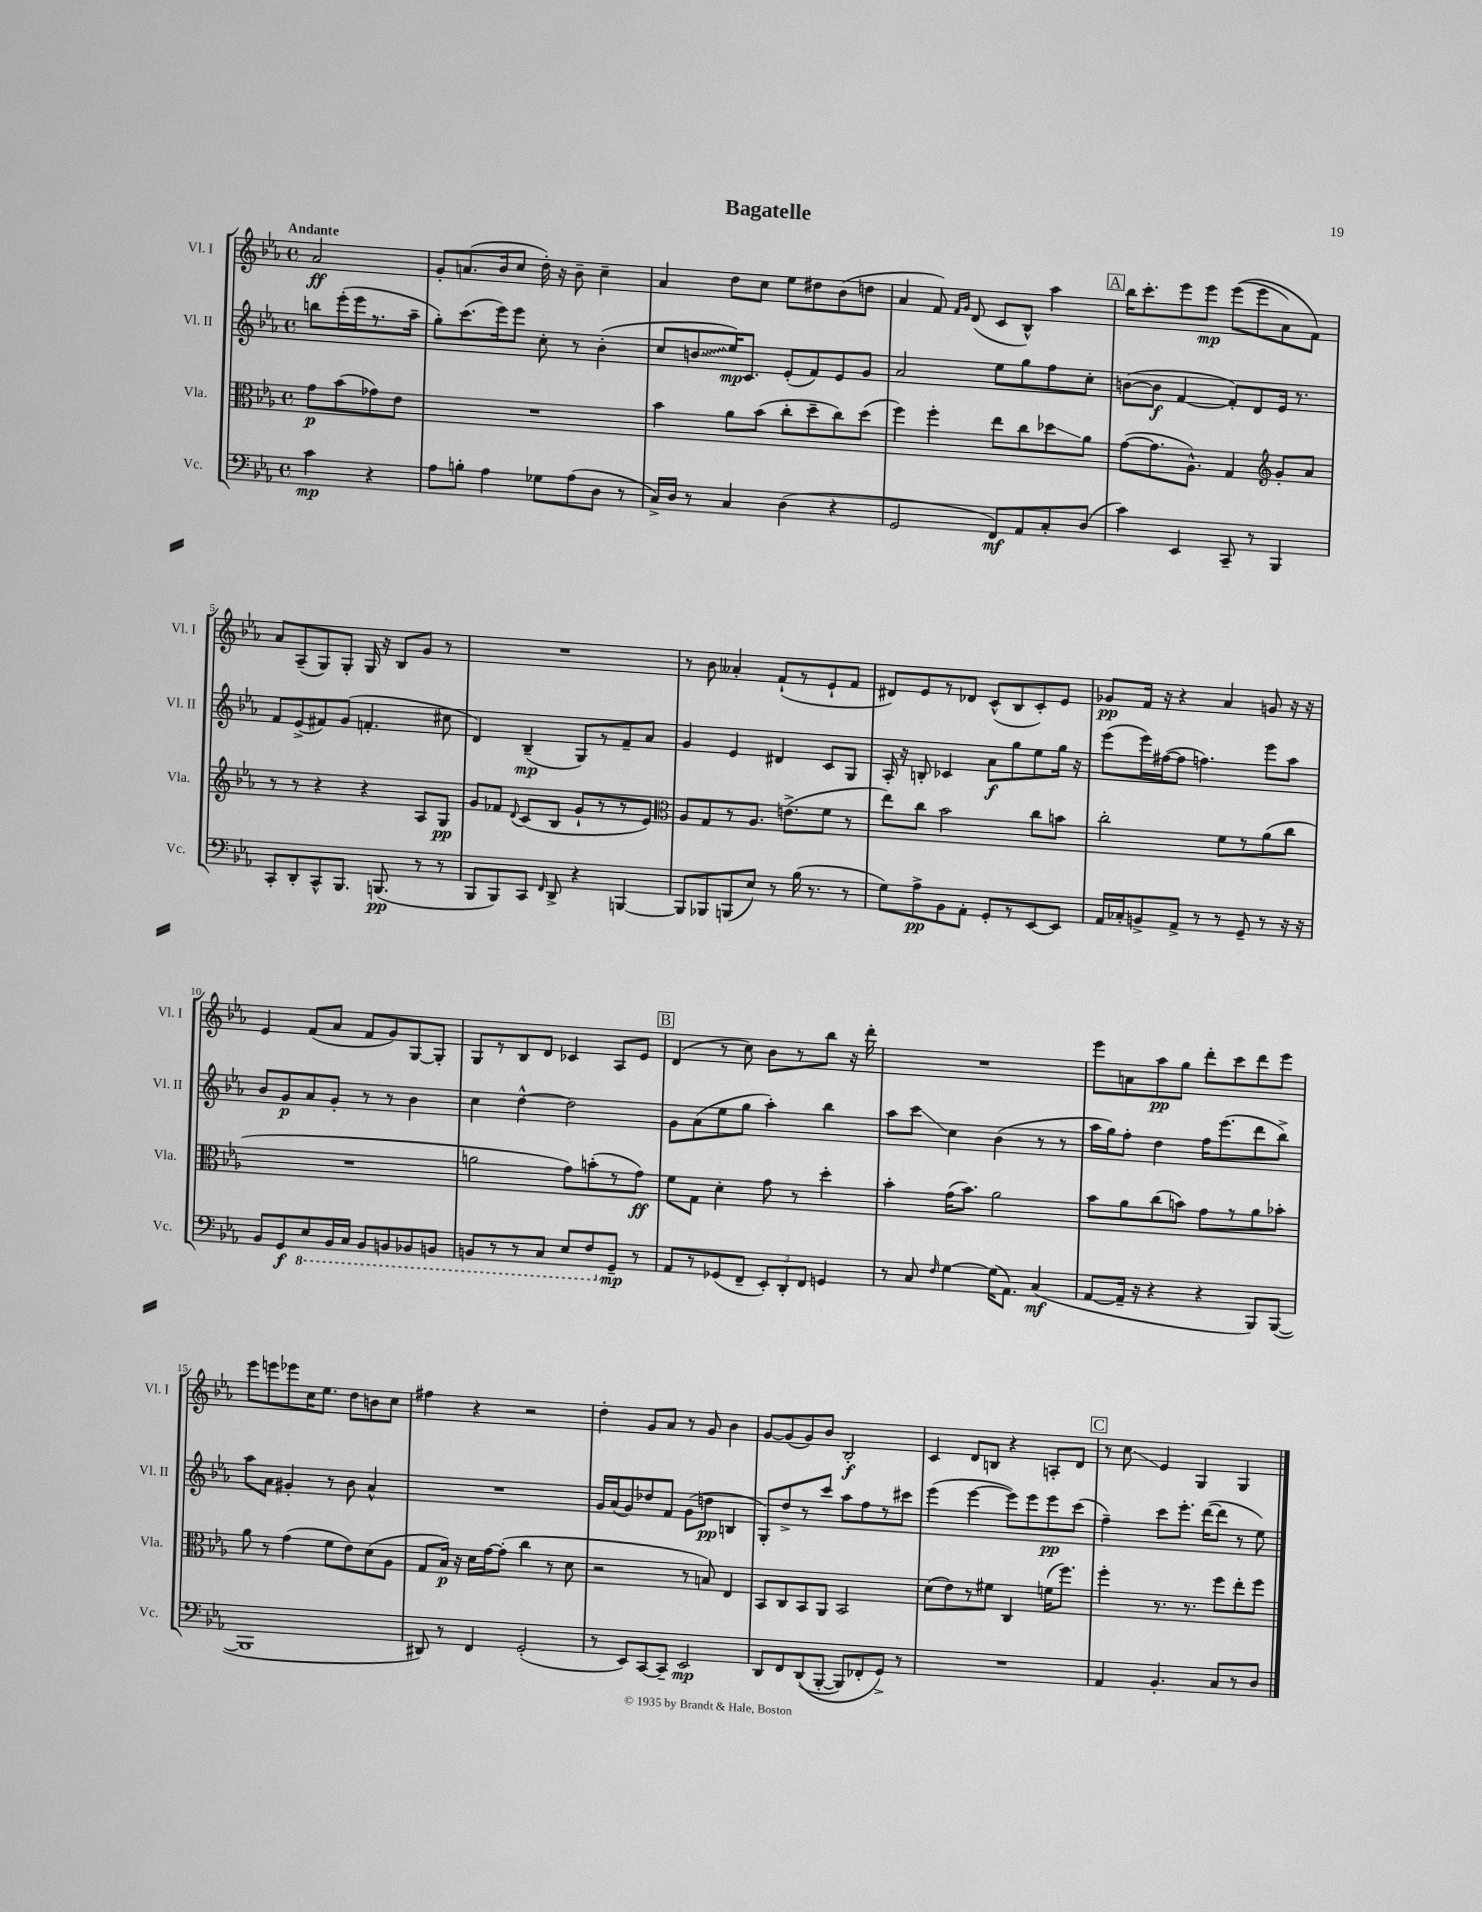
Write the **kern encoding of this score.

**kern	**kern	**kern	**kern
*staff4	*staff3	*staff2	*staff1
*clefF4	*clefC3	*clefG2	*clefG2
*k[b-e-a-]	*k[b-e-a-]	*k[b-e-a-]	*k[b-e-a-]
*M4/4	*M4/4	*M4/4	*M4/4
*met(c)	*met(c)	*met(c)	*met(c)
4c	8g	8bb	2a-
.	(8b-	(16eee-'	.
.	.	16eee-	.
4r	8g-)	8.r	.
.	8e-	.	.
.	.	16aa-~	.
=	=	=	=
8A-	1r	8gg')	8g'
8B'	.	(8.ccc	(8.a
4A-	.	.	.
.	.	16eee-)	16b-
.	.	8eee-	8cc
8G-	.	8cc'	16dd')
.	.	.	16r
(8A-	.	8r	8b-~
8D	.	(4b-'	4cc~
8r	.	.	.
=	=	=	=
16C^)	4b-	8cc	4a-
16D	.	.	.
8r	.	8b	.
4C	8a-	16ee-)	8dd
.	.	8.c	.
.	(8b-	.	8cc
(4D	8cc'	(8e-'	8ee-
.	8dd~	8f)	8dd#
4r	8cc)	8e-	(8b-
.	(8dd	8g	8dd
=	=	=	=
2GG	4ff)	2a-	4a-
.	4ff'	.	8f)
.	.	.	16qqf
.	.	.	16qqg
.	.	.	(8d
8FF)	8ee-	8ee-	8c
8AA-	8cc	8gg	8B-^^)
8C'	8dd-	8ff	4aa-
(8D	8a-	8cc'	.
=	=	=	=
4c)	([8g	([8b	16bb-
.	.	.	8.ccc'
.	8.g]	8b]	.
4EE-	.	[4f	8eee-
.	8.A-^^)	.	.
.	.	.	8eee-
8CC~	4G	8f'])	&((8eee-
8r	.	8d	8eee-
*	*clefG2	*	*
4BBB-	8g'	16e-	8a-)
.	.	8.r	.
.	8a-	.	8f&)
=	=	=	=
8CC'	8r	8f	8a-
8DD'	8r	(8e-^	(8A-~
8CC^^	4r	8f#)	8G)
8.BBB-	.	(8g	8G'
.	4r	4.f'	16G
(8.BBB	.	.	16r
.	.	.	8B-
8r	8A-	.	8g
8r	8G	8cc#	8r
=	=	=	=
8BBB-	8g	4d)	1r
8BBB-)	8f-	.	.
.	8qqd	.	.
8CC	(8c	(4B-~	.
16qqFF	.	.	.
8DD^	8B-	.	.
4r	8g`	8G)	.
.	8r	8r	.
[4BBB	8r	8f~	.
.	8e-)	8a-	.
=	=	=	=
*	*clefC3	*	*
8BBB]	8A-	4g	8r
8BBB-	8G	.	8b-
(8BBB	8r	4e-	4a--'
8E-)	8.A-	.	.
8r	.	4d#	(8f`
.	(8.e^	.	.
(16B-	.	.	8r
8.r	.	.	.
.	8f	8c	8e-`
8r	8r	8G	8f
=	=	=	=
8G)	8ee-)	16A-'	8d#)
.	.	16r	.
8A-^	8cc	8B'	8e-
8BB-	2b-	4c-	8r
8AA-'	.	.	8d-
8GG'	.	8a-	(8c^^
8r	.	8gg	8B-
[8EE-	8cc	8ee-	8c')
8EE-]	8b	16gg	8e-
.	.	16r	.
=	=	=	=
16AA-	2cc'	(8eee-	8g-
16C-'	.	.	.
8BB^	.	16eee-)	16f
.	.	([16ff#	16r
8AA-^	.	8ff#]	4r
8r	.	4.ff)	.
8r	8f	.	4a-
8GG~	8r	.	.
8r	(8a-	8eee-	8g
16r	8cc	8aa-	16r
16r	.	.	16r
=	=	=	=
8BB-	1r	8b-	4e-
8GG	.	8g	.
8EE-	.	8a-	(8f
16BBB-	.	8g'	8a-
16CC	.	.	.
8BBB-	.	8r	8f
8BBB	.	8r	8g)
8BBB-	.	4b-	[8G
8BBB	.	.	8G']
=	=	=	=
8BBB	2a	4cc	8G
8r	.	.	8r
8r	.	[4dd^^	8B-
8CC	.	.	8d
8EE-	8g)	2dd]	4c-
8FF	(8b'	.	.
8GG~	8r	.	8A-
8r	8g)	.	8e-
=	=	=	=
8AA-	8f	8g	(4d
8r	8G	(8a-	.
(8GG-	4d'	8ee-	8r
8FF~	.	8gg	8cc)
12EE-')	8g	4aa-')	8b-
12DD'	.	.	.
.	8r	.	8r
12FF	.	.	.
4GG	4dd'	4bb-	8bb-
.	.	.	16r
.	.	.	16ddd'
=	=	=	=
8r	4b-'	8aa-	1r
8C	.	8ccc	.
16qqF	.	.	.
[4G	(16g	4cc	.
.	8.b-)	.	.
(16G]	2a-	(4b-	.
8.AA-)	.	.	.
(4C	.	8r	.
.	.	8r	.
=	=	=	=
[8AA-	8b-	16aa-	8eee-
.	.	16gg)	.
16AA-~]	8a-	8ff'	8a
16r	.	.	.
4r	(8cc	4dd	8aa-
.	8b)	.	8gg
4r	8g	16ff	8ddd'
.	.	(8.eee-	.
.	8r	.	8ccc
8BBB-)	8a-	8ddd	8ddd
([8BBB-	8b-'	8bb-^)	8eee-
=	=	=	=
1BBB-]	8a-	8aa-	8eee-
.	8r	8a-	8eee
.	(4g	4g#'	8eee-
.	.	.	16cc
.	.	.	8.ee-
.	8f	8r	.
.	8e-)	8b-	8dd
.	(8d	4a-^^	8b
.	8A-	.	8cc
=	=	=	=
8DD#)	8G	1r	4ff#
8r	16B-)	.	.
.	16r	.	.
4FF	16d	.	4r
.	[16g	.	.
.	(8g']	.	.
(2GG'	4cc	.	2r
.	8r	.	.
.	8d	.	.
=	=	=	=
8r	2r	16g	4dd'
.	.	(16a-	.
8EE-)	.	8g)	.
[8CC	.	8dd-	8g
8CC~]	.	8f	8a-
2EE-	8r	(8g	8r
.	8B)	8dd	8g
.	4E-	4B	4b-
=	=	=	=
8DD	8BB-	8G')	[8g
8FF	8C	8dd^	(8g]
&((8DD	8BB-	8r	8g)
[8BBB-'	8AA-	8ccc	8b-
8BBB-])	2BB-	8aa-	2B-'
8FF-'	.	8ff	.
8GG^&)	.	8r	.
8r	.	8ccc#	.
=	=	=	=
1r	(8d	(4eee-	4c
.	8e-)	.	.
.	8r	[4eee-	8d
.	8f#	.	8B
.	4C	8eee-])	4r
.	.	8eee-	.
.	(16f	8eee-	8A'
.	8.ff)	.	.
.	.	(8ccc	8d
=	=	=	=
4AA-	4ff'	4ff~)	8r
.	.	.	8cc
4.BB-'	8.r	8ccc	4e-
.	.	8.eee-'	.
.	8.r	.	.
.	.	.	4G
.	.	([16ddd	.
8C	8ff	8ddd]	.
8r	8ee-'	8r	4G
8D	8ff	8ee-)	.
==	==	==	==
*-	*-	*-	*-
